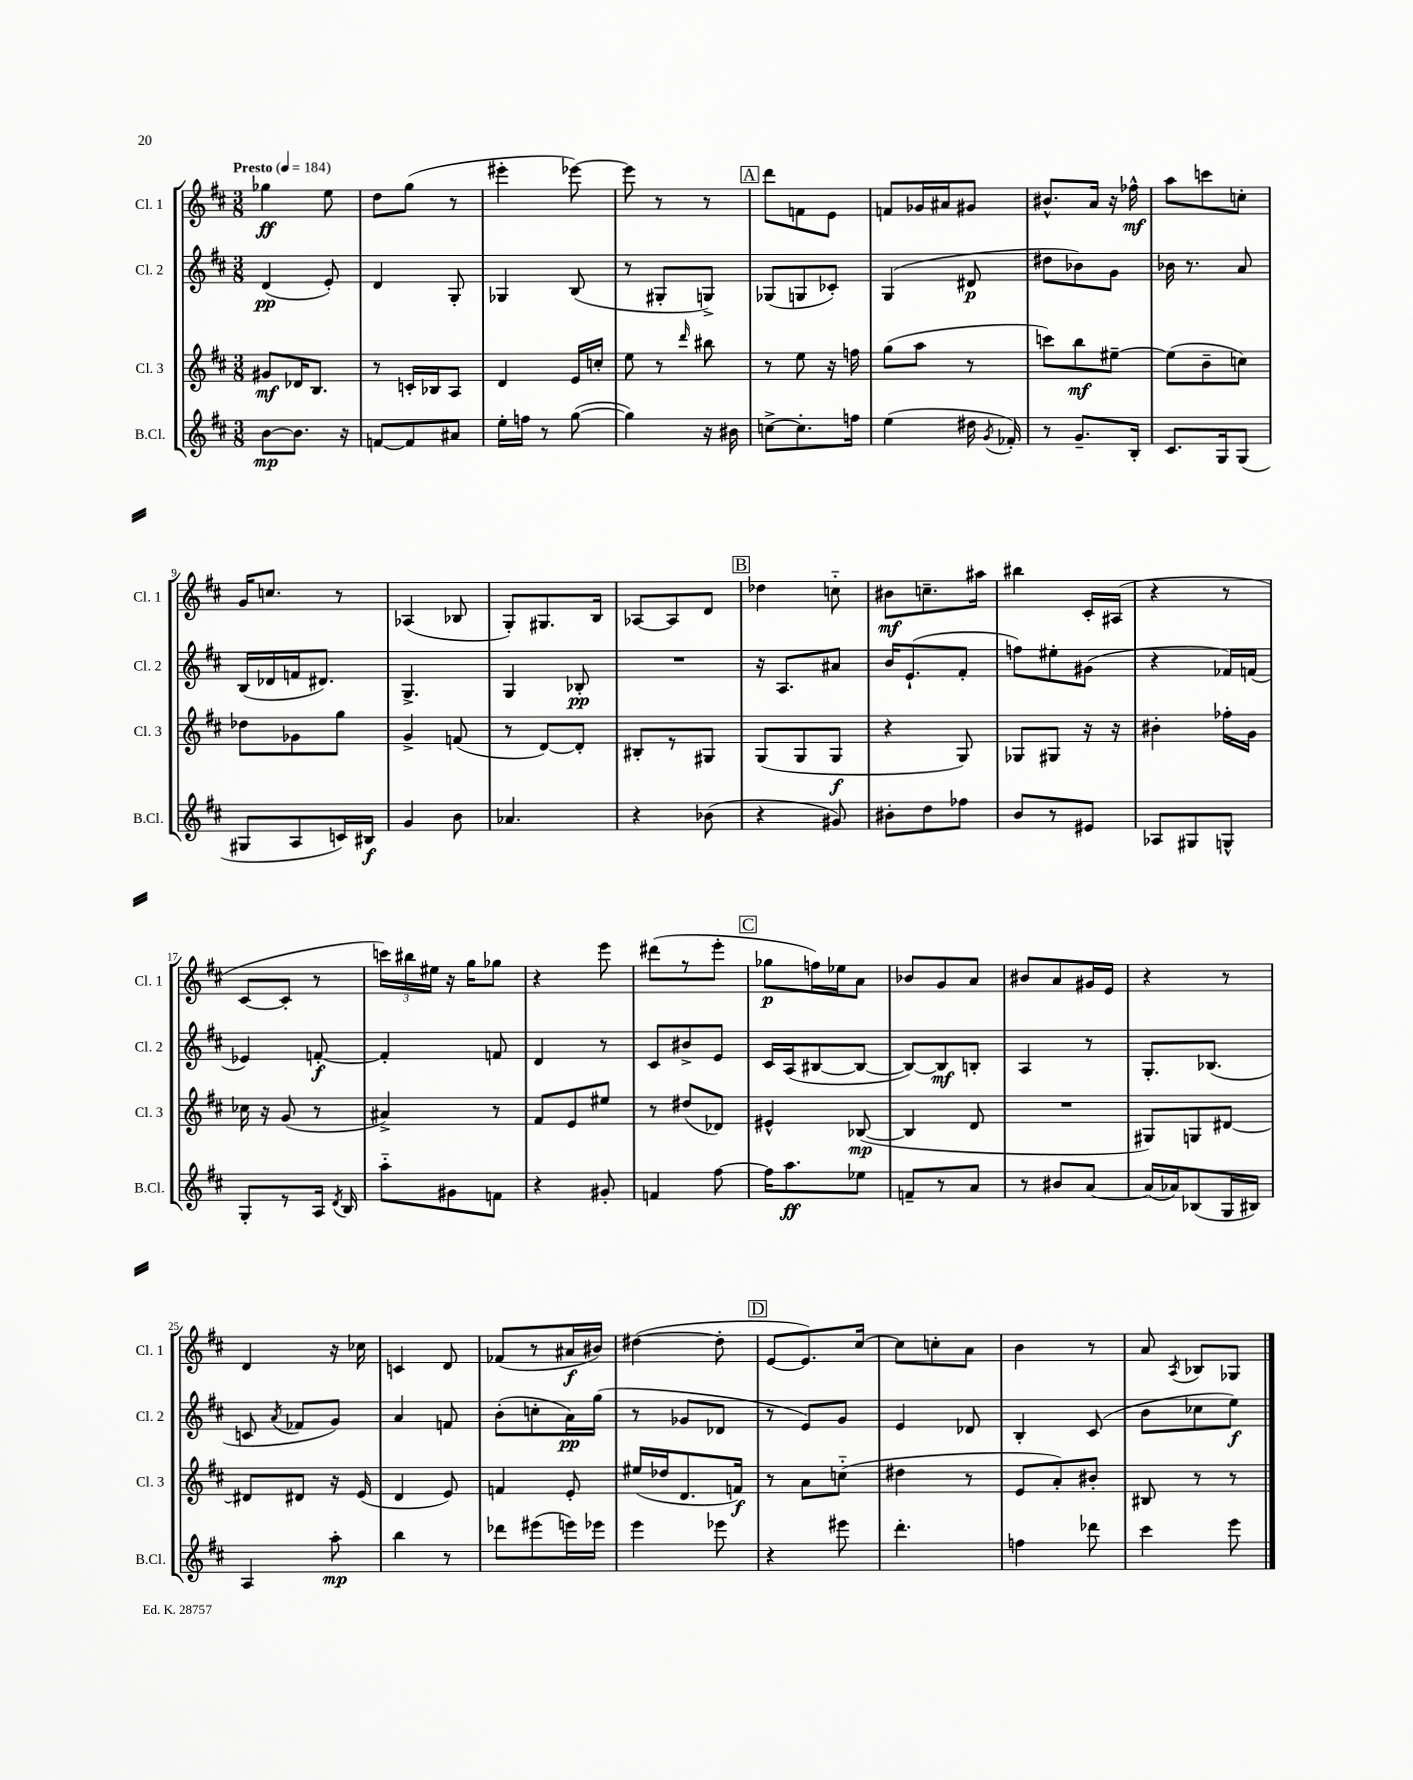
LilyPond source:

<<
\new StaffGroup <<
\new Staff = "s0" \with { instrumentName = "Cl. 1" shortInstrumentName = "Cl. 1" } {
    \clef treble \key d \major \numericTimeSignature \time 3/8 \tempo "Presto" 4 = 184
    \autoBeamOff ges''4\ff e''8 |
    d''8[ g''8]( r8 |
    eis'''4-. ees'''8~) |
    ees'''8 r8 r8 |
    \mark \markup { \box "A" } d'''8[ f'8 e'8] |
    f'8[ ges'16 ais'16 gis'8] |
    bis'8.[-^ a'16] r16 fes''16-^\mf |
    a''8[ c'''8 c''8]-. |
    g'16[ c''8.] r8 |
    aes4( bes8 |
    g8[-.) gis8. b16] |
    aes8[~ aes8 d'8] |
    \mark \markup { \box "B" } des''4 c''8-_ |
    bis'8[\mf c''8.-- ais''16] |
    bis''4 cis'16[-. ais16]( |
    r4 r8 |
    cis'8[~ cis'8]-. r8 |
    \tuplet 3/2 { c'''16[) bis''16 eis''16] } r16 g''16[ ges''8] |
    r4 e'''8 |
    dis'''8[( r8 e'''8]-. |
    \mark \markup { \box "C" } ges''8[\p f''16) ees''16 a'8] |
    bes'8[ g'8 a'8] |
    bis'8[ a'8 gis'16 e'16] |
    r4 r8 |
    d'4 r16 ces''16 |
    c'4 d'8 |
    fes'8[( r8 ais'16\f bis'16]) |
    dis''4~( dis''8-. |
    \mark \markup { \box "D" } e'8[~ e'8.) cis''16]~ |
    cis''8[ c''8-. a'8] |
    b'4 r8 |
    a'8 \acciaccatura { a8 } bes8[ ges8] \bar "|." |
}
\new Staff = "s1" \with { instrumentName = "Cl. 2" shortInstrumentName = "Cl. 2" } {
    \clef treble \key d \major \numericTimeSignature \time 3/8
    \autoBeamOff d'4\pp( e'8-.) |
    d'4 g8-. |
    ges4 b8( |
    r8 gis8[-. g8]->) |
    \mark \markup { \box "A" } ges8[( g8 ces'8]-.) |
    g4( dis'8\p |
    dis''8[ bes'8) g'8] |
    bes'16 r8. a'8 |
    b16[( des'16 f'16 dis'8.]) |
    g4.-> |
    g4 bes8-.\pp |
    R4. |
    \mark \markup { \box "B" } r16 a8.[ ais'8] |
    b'16[ e'8.-!( fis'8]-. |
    f''8[) eis''8-. gis'8]( |
    r4 fes'16[) f'16]( |
    ees'4) f'8~-.\f |
    f'4-. f'8 |
    d'4 r8 |
    cis'8[ bis'8-> e'8] |
    \mark \markup { \box "C" } cis'16[ a16( bis8~ bis8]~ |
    bis8[~) bis8\mf b8]-. |
    a4 r8 |
    g8.[-. bes8.]( |
    c'8 \acciaccatura { a'8 } fes'8[ g'8]) |
    a'4 f'8 |
    b'8[-.( c''8-. a'16\pp) g''16]( |
    r8 ges'8[ des'8] |
    \mark \markup { \box "D" } r8 e'8[) g'8] |
    e'4 des'8 |
    b4-. cis'8( |
    b'8[ ces''8 e''8]\f) \bar "|." |
}
\new Staff = "s2" \with { instrumentName = "Cl. 3" shortInstrumentName = "Cl. 3" } {
    \clef treble \key d \major \numericTimeSignature \time 3/8
    \autoBeamOff gis'8[\mf des'16 b8.] |
    r8 c'16[-. bes16 a8] |
    d'4 e'16[ c''16]-. |
    e''8 r8 \grace { d'''16 } bis''8 |
    \mark \markup { \box "A" } r8 e''8 r16 f''16 |
    g''8[( a''8] r8 |
    c'''8[) b''8\mf eis''8]~-- |
    eis''8[( b'8-- c''8]) |
    des''8[ ges'8 g''8] |
    g'4-> f'8( |
    r8 d'8[~) d'8]-. |
    bis8[-. r8 gis8] |
    \mark \markup { \box "B" } g8[( g8 g8]\f |
    r4 g8) |
    ges8[ gis8] r16 r16 |
    bis'4-. fes''16[-. g'16] |
    ces''16 r16 g'8( r8 |
    ais'4->) r8 |
    fis'8[ e'8 eis''8] |
    r8 dis''8[( des'8]) |
    \mark \markup { \box "C" } eis'4-^ bes8~\mp( |
    bes4 d'8 |
    R4. |
    gis8[) g8 dis'8]~ |
    dis'8[ dis'8] r16 e'16( |
    d'4 e'8) |
    f'4 e'8-. |
    eis''16[( des''16 d'8. f'16]\f) |
    \mark \markup { \box "D" } r8 a'8[ c''8]-_( |
    dis''4 r8 |
    e'8[ a'8-.) bis'8]-. |
    bis8 r8 r8 \bar "|." |
}
\new Staff = "s3" \with { instrumentName = "B.Cl." shortInstrumentName = "B.Cl." } {
    \clef treble \key d \major \numericTimeSignature \time 3/8
    \autoBeamOff b'8[~\mp b'8.] r16 |
    f'8[~ f'8 ais'8] |
    e''16[-. f''16] r8 g''8~( |
    g''4) r16 bis'16 |
    \mark \markup { \box "A" } c''8[~-> c''8.-. f''16] |
    e''4( dis''16 \acciaccatura { g'8 } fes'16-.) |
    r8 g'8.[-- b16]-. |
    cis'8.[ g16 g8]( |
    gis8[ a8 c'16) bis16]\f |
    g'4 b'8 |
    aes'4. |
    r4 bes'8( |
    \mark \markup { \box "B" } r4 gis'8) |
    bis'8[-. d''8 fes''8] |
    b'8[ r8 eis'8] |
    aes8[ gis8 g8]-^ |
    g8[-. r8 a16] \acciaccatura { d'8 } b16 |
    a''8[-_ gis'8 f'8] |
    r4 gis'8-. |
    f'4 fis''8~ |
    \mark \markup { \box "C" } fis''16[ a''8.\ff ees''8] |
    f'8[-- r8 a'8] |
    r8 bis'8[ a'8]~ |
    a'16[( aes'16) bes8( g16 bis16]) |
    a4 a''8-.\mp |
    b''4 r8 |
    des'''8[ eis'''8( e'''16) ees'''16] |
    e'''4 ees'''8 |
    \mark \markup { \box "D" } r4 eis'''8 |
    d'''4.-. |
    f''4 des'''8 |
    cis'''4 e'''8 \bar "|." |
}
>>
>>
